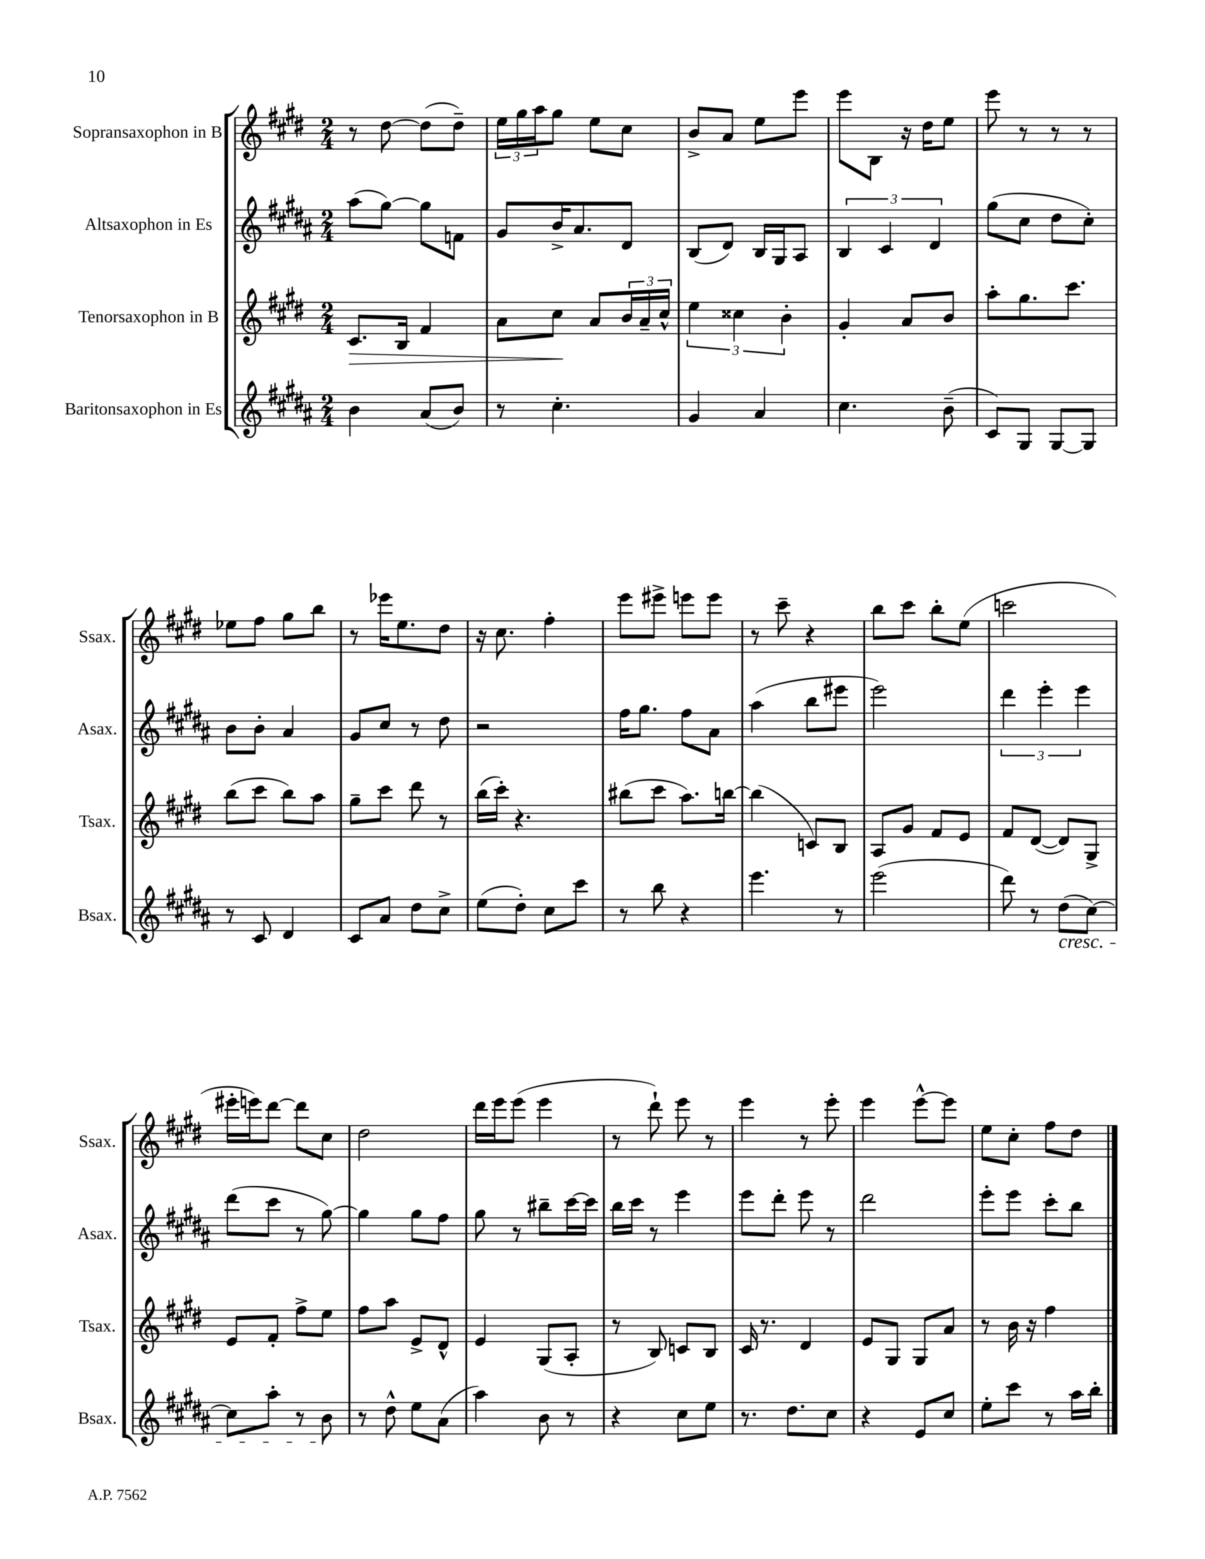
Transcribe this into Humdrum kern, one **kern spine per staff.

**kern	**kern	**kern	**kern
*staff4	*staff3	*staff2	*staff1
*clefG2	*clefG2	*clefG2	*clefG2
*k[f#c#g#d#a#]	*k[f#c#g#d#]	*k[f#c#g#d#a#]	*k[f#c#g#d#]
*M2/4	*M2/4	*M2/4	*M2/4
4b\	8.c#/L	(8aa#\L	8r
.	.	[8gg#\J)	[8dd#\
.	16B/Jk	.	.
(8a#/L	4f#/	8gg#\]L	(8dd#\]L
8b/J)	.	8f\J	8dd#~\J)
=	=	=	=
8r	8a\L	8g#/L	24ee\LL
.	.	.	24gg#\
.	.	.	24aa\J
4.cc#'\	8cc#\J	16b^/K	8gg#\J
.	.	8.a#/	.
.	8a/L	.	8ee\L
.	24b/L	8d#/J	8cc#\J
.	24a~/	.	.
.	24cc#^^/JJ	.	.
=	=	=	=
4g#/	6ee\	(8B/L	8b^/L
.	.	8d#/J)	8a/J
.	6cc##\	.	.
4a#/	.	16B/LL	8ee\L
.	.	16G#/J	.
.	6b'\	.	.
.	.	8A#/J	8eee\J
=	=	=	=
4.cc#\	4g#'/	6B/	8eee\L
.	.	.	8B\J
.	.	6c#/	.
.	8a/L	.	16r
.	.	.	16dd#\LK
.	.	6d#/	.
(8b~\	8b/J	.	8ee\J
=	=	=	=
8c#/L)	8aa'\L	(8gg#\L	8eee\
8G#/J	8.gg#\	8cc#\J	8r
[8G#/L	.	8dd#\L	8r
.	8.ccc#\J	.	.
8G#/]J	.	8cc#'\J)	8r
=	=	=	=
8r	(8bb\L	8b\L	8ee-\L
8c#/	8ccc#\J	8b'\J	8ff#\J
4d#/	8bb\L)	4a#/	8gg#\L
.	8aa\J	.	8bb\J
=	=	=	=
8c#/L	8gg#~\L	8g#/L	8r
8a#/J	8ccc#\J	8cc#/J	16eee-\LK
.	.	.	8.ee\
8dd#\L	8ddd#\	8r	.
8cc#^\J	8r	8dd#\	8dd#\J
=	=	=	=
(8ee\L	(16bb\LL	2r	16r
.	16ccc#'\JJ)	.	8.cc#\
8dd#'\J)	4.r	.	.
8cc#\L	.	.	4ff#'\
8ccc#\J	.	.	.
=	=	=	=
8r	(8bb#\L	16ff#\LK	8eee\L
.	.	8.gg#\J	.
8bb\	8ccc#\J	.	8eee#^\J
4r	8.aa\L)	8ff#\L	8eee\L
.	.	8a#\J	8eee\J
.	[16bb\Jk	.	.
=	=	=	=
4.eee\	(4bb\]	(4aa#\	8r
.	.	.	8ccc#~\
.	8c/L)	8bb\L	4r
8r	8B/J	8eee#\J	.
=	=	=	=
(2eee\	8A/L	2eee\)	8bb\L
.	8g#/J	.	8ccc#\J
.	8f#/L	.	8bb'\L
.	8e/J	.	(8ee\J
=	=	=	=
8ddd#\)	8f#/L	6ddd#\	2ccc\
8r	([8d#/J	.	.
.	.	6eee'\	.
(8dd#\L	8d#/]L)	.	.
.	.	6eee\	.
[8cc#\J)	8G#^/J	.	.
=	=	=	=
8cc#\]L	8e/L	(8ddd#\L	16eee#'\LL
.	.	.	16eee\J)
8aa#'\J	8f#'/J	8ccc#\J	[8ddd#\J
8r	8ff#^\L	8r	8ddd#\]L
8b\	8ee\J	[8gg#\)	8cc#\J
=	=	=	=
8r	8ff#\L	4gg#\]	2dd#\
8dd#^^\	8aa\J	.	.
8ee\L	8e^/L	8gg#\L	.
(8a#\J	8d#^^/J	8ff#\J	.
=	=	=	=
4aa#\)	4e/	8gg#\	16ddd#\LL
.	.	.	16eee\J
.	.	8r	(8eee\J
8b\	(8G#/L	8bb#~\L	4eee\
8r	8A'/J	[16ccc#\L	.
.	.	16ccc#\]JJ	.
=	=	=	=
4r	8r	16bb\LL	8r
.	.	16ccc#\JJ	.
.	8B/)	8r	8ddd#`\)
8cc#\L	8c/L	4eee\	8eee\
8ee\J	8B/J	.	8r
=	=	=	=
8.r	16c#/	8eee\L	4eee\
.	8.r	.	.
.	.	8ddd#'\J	.
8.dd#\L	.	.	.
.	4d#/	8eee\	8r
8cc#\J	.	8r	8eee'\
=	=	=	=
4r	8e/L	2ddd#\	4eee\
.	8G#/J	.	.
8e/L	8G#/L	.	[8eee^^\L
8cc#/J	8a/J	.	8eee\]J
=	=	=	=
8ee'\L	8r	8eee'\L	8ee\L
8ccc#\J	16b\	8eee\J	8cc#'\J
.	16r	.	.
8r	4ff#\	8ccc#'\L	8ff#\L
16aa#\LL	.	8bb\J	8dd#\J
16bb'\JJ	.	.	.
==	==	==	==
*-	*-	*-	*-
